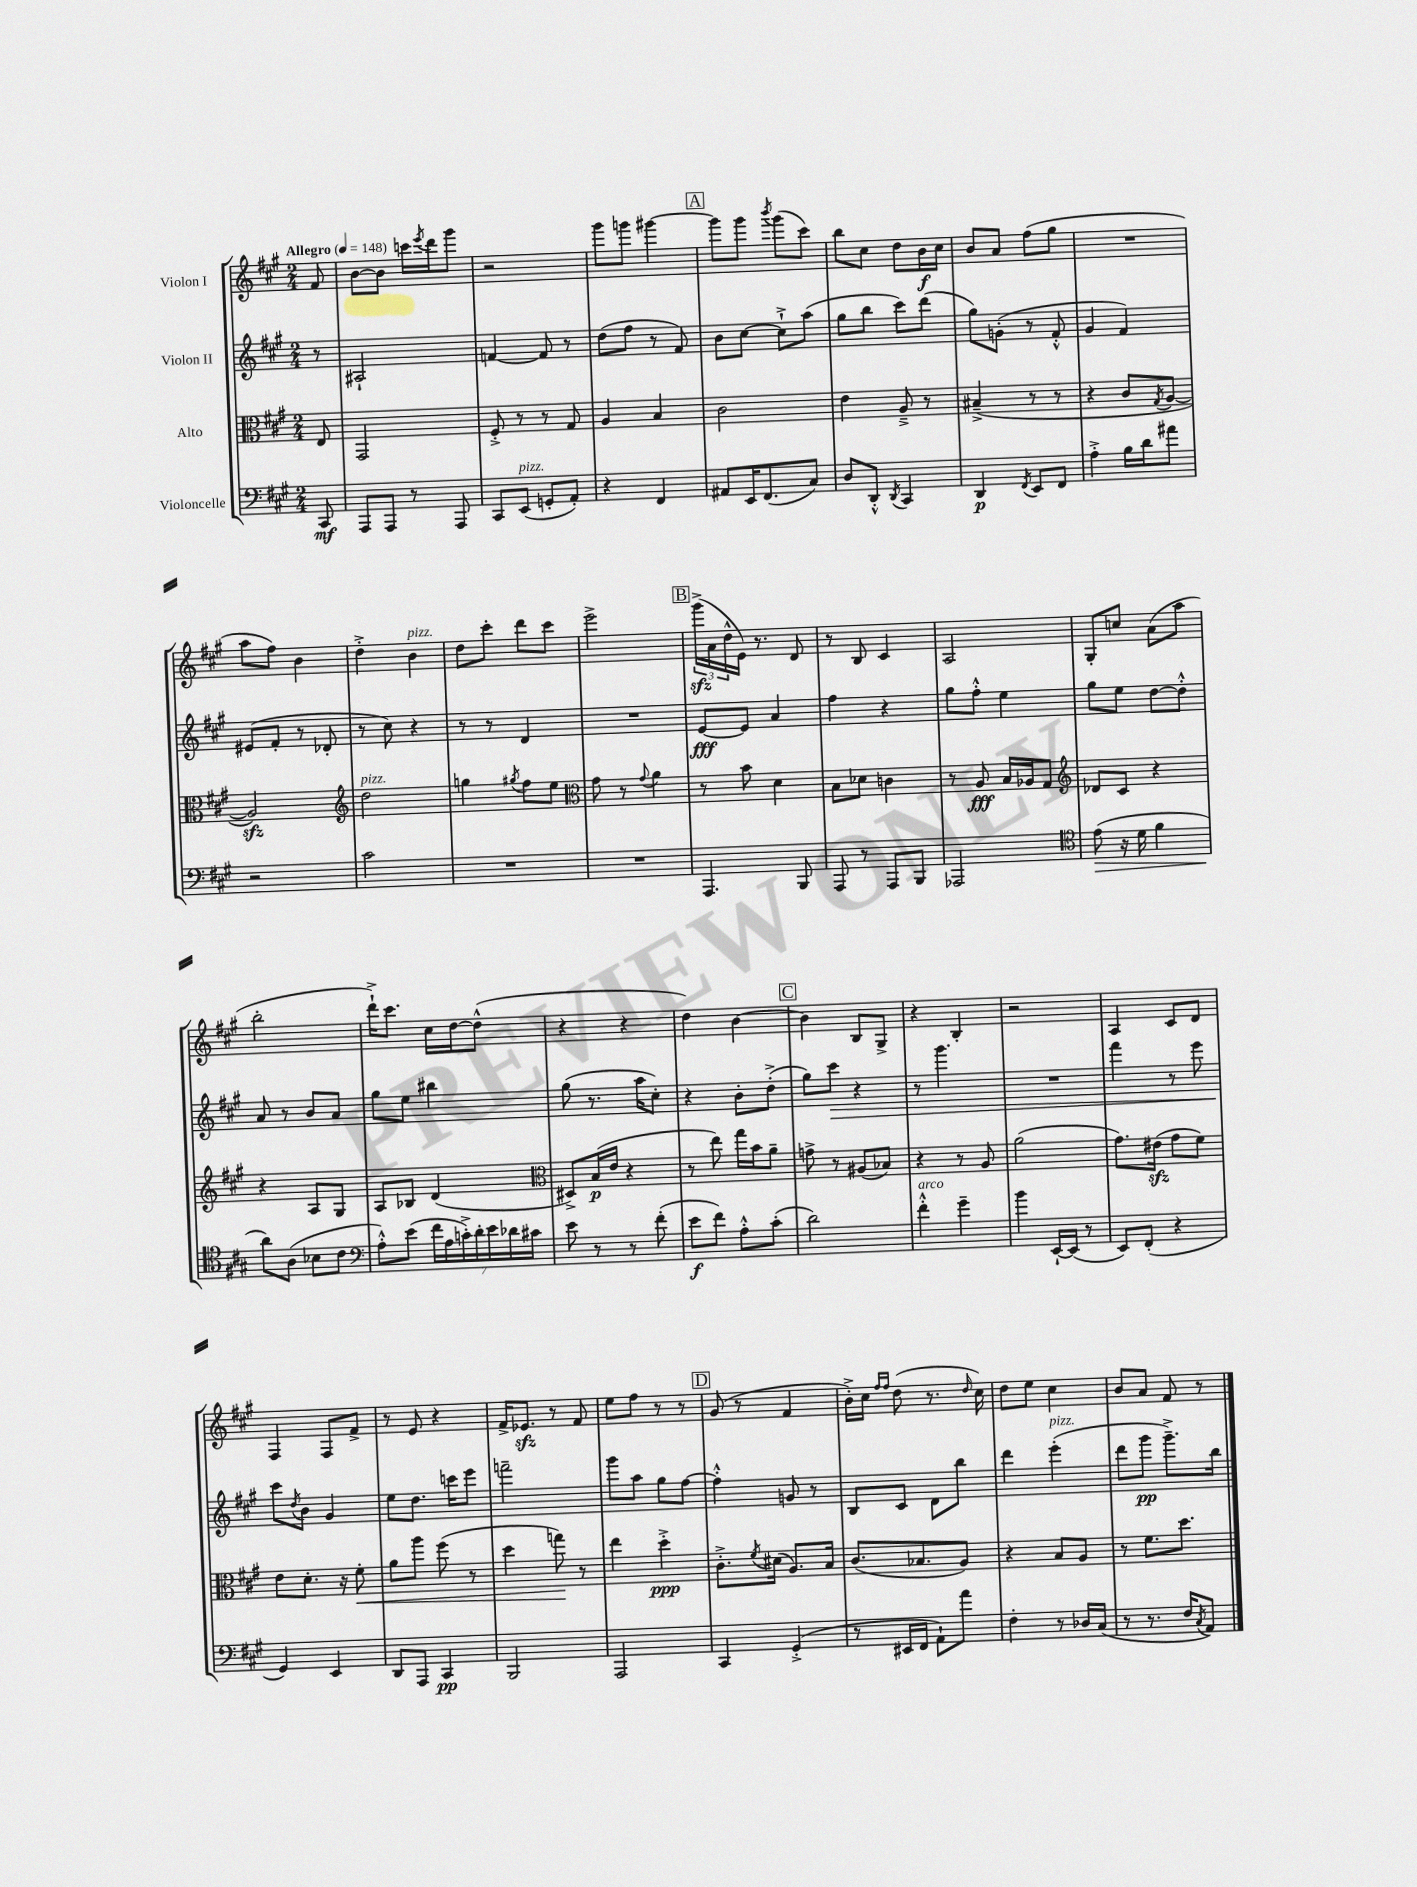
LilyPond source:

<<
\new StaffGroup <<
\new Staff = "s0" \with { instrumentName = "Violon I" } {
    \clef treble \key a \major \numericTimeSignature \time 2/4 \partial 8 \tempo "Allegro" 4 = 148
    fis'8 |
    b'8~ b'8 c'''16 \acciaccatura { e'''8 } d'''16 gis'''8 |
    r2 |
    gis'''8 g'''8 gis'''4~ |
    \mark \markup { \box "A" } gis'''8 gis'''8 \acciaccatura { b'''8 } gis'''8( cis'''8) |
    b''8 cis''8 d''8 b'16\f cis''16 |
    b'8 a'8 fis''8( gis''8 |
    R2 |
    a''8 fis''8) b'4 |
    d''4-.-> b'4^\markup { \italic "pizz." } |
    d''8 cis'''8-. d'''8 cis'''8 |
    e'''2-> |
    \mark \markup { \box "B" } \tuplet 3/2 { gis'''16->\sfz( a'16 d''16-^ } e'16) r8. d'8 |
    r8 b8 cis'4 |
    a2 |
    gis8-. c''8 a'8( a''8 |
    b''2-. |
    d'''16-!->) cis'''8. cis''16 d''16~ d''8-^( |
    r4 r4 |
    d''4) b'4~ |
    \mark \markup { \box "C" } b'4 b8 gis8-> |
    r4 b4-. |
    r2 |
    a4 cis'8 d'8 |
    fis4 fis8 fis'8-> |
    r8 e'8 r4 |
    fis'16-> ees'8.\sfz r8 fis'8 |
    e''8 fis''8 r8 r8 |
    \mark \markup { \box "D" } gis'8( r8 fis'4 |
    b'16-.->) cis''16 \grace { fis''16 fis''16 } d''8( r8. \grace { d''16 } cis''16) |
    d''8 e''8 cis''4 |
    b'8 a'8 fis'8 r8 \bar "|." |
}
\new Staff = "s1" \with { instrumentName = "Violon II" } {
    \clef treble \key a \major \numericTimeSignature \time 2/4 \partial 8
    r8 |
    ais2-! |
    f'4~ f'8 r8 |
    d''8( fis''8 r8 fis'8) |
    \mark \markup { \box "A" } b'8 cis''8~ cis''8-!-> a''8( |
    gis''8 b''8 cis'''8) d'''8( |
    gis''8) g'8-.( r8 fis'8-.-^ |
    gis'4 fis'4) |
    eis'8( fis'8-. r8 des'8-. |
    r8 cis''8) r4 |
    r8 r8 d'4 |
    R2 |
    \mark \markup { \box "B" } e'8~\fff e'8 a'4 |
    fis''4 r4 |
    gis''8 fis''8-.-^ e''4 |
    gis''8 e''8 d''8~ d''8-.-^ |
    a'8 r8 b'8 a'8 |
    gis''8 e''8 bis''4 |
    gis''8( r8. a''16 cis''8-.) |
    r4 b'8-. d''8-.->( |
    \mark \markup { \box "C" } gis''8) cis'''8\> r4 |
    r8 gis'''4. |
    R2 |
    fis'''4 r8 e'''8 |
    cis'''8\! \acciaccatura { d''8 } b'8 gis'4 |
    e''8 d''8. c'''16 e'''8 |
    f'''2-- |
    gis'''8 a''8 gis''8 fis''8~ |
    \mark \markup { \box "D" } fis''4-.-^ g'8 r8 |
    b8 cis'8 d'8 b''8 |
    d'''4 e'''4-.^\markup { \italic "pizz." }( |
    d'''8 gis'''8\pp gis'''8.--->) b''16 \bar "|." |
}
\new Staff = "s2" \with { instrumentName = "Alto" } {
    \clef alto \key a \major \numericTimeSignature \time 2/4 \partial 8
    e8 |
    gis,2 |
    fis8-.-> r8 r8 gis8 |
    a4 b4 |
    \mark \markup { \box "A" } cis'2 |
    e'4 a8---> r8 |
    bis4--->( r8 r8 |
    r4 cis'8 \acciaccatura { gis8 } a8~ |
    a2\sfz) |
    \clef treble d''2^\markup { \italic "pizz." } |
    g''4 \acciaccatura { gis''8 } fis''8 e''8 |
    \clef alto gis'8 r8 \appoggiatura { gis'8 } a'4 |
    \mark \markup { \box "B" } r8 b'8 d'4 |
    b8 des'8 c'4 |
    r8 a8\fff b16 aes16 gis8 |
    \clef treble des'8 cis'8 r4 |
    r4 a8 gis8 |
    a8 bes8 d'4( |
    \clef alto dis8->) b16\p( e'16 r4 |
    r8 e''8) gis''16 b'16 a'8-- |
    \mark \markup { \box "C" } g'8-> r8 ais8( bes8) |
    r4 r8 a8 |
    a'2( |
    gis'8.) eis'16\sfz( gis'8 fis'8) |
    e'8 d'8.-. r16 fis'8-.\< |
    a'8 a''8 fis''8( r8 |
    d''4 g''8\!) r8 |
    e''4 d''4-.->\ppp |
    \mark \markup { \box "D" } cis'8.-.-> \acciaccatura { fis'8 } dis'16( a8.) b16 |
    cis'8.( bes8. a8) |
    r4 b8 a8 |
    r8 fis'8. d''8. \bar "|." |
}
\new Staff = "s3" \with { instrumentName = "Violoncelle" } {
    \clef bass \key a \major \numericTimeSignature \time 2/4 \partial 8
    cis,8\mf |
    a,,8 a,,8 r8 a,,8 |
    cis,8 e,8^\markup { \italic "pizz." }( g,8-. a,8-.) |
    r4 fis,4 |
    \mark \markup { \box "A" } ais,8 e,16 fis,8.( cis8) |
    d8 d,8-.-^ \acciaccatura { d,8 } cis,4 |
    d,4\p \acciaccatura { fis,8 } e,8 fis,8 |
    a4-.-> b16 d'16 ais'8 |
    r2 |
    cis'2 |
    R2 |
    R2 |
    \mark \markup { \box "B" } a,,4. b,,8 |
    a,,8 r8 a,,8 b,,8 |
    aes,,2 |
    \clef tenor e'8\>( r16 d'16 fis'4 |
    a'8\!) a8( bes8 cis'8 |
    \clef bass a8-.-^) e'8( \tuplet 7/4 { fis'16 a16 c'16-.->) d'16-. e'16 des'16 cis'16 } |
    e'8 r8 r8 fis'8-.( |
    e'8\f fis'8) a8-.-^ cis'8-.( |
    \mark \markup { \box "C" } d'2) |
    fis'4-.-^^\markup { \italic "arco" } gis'4-- |
    b'4 e,16~-! e,16( r8 |
    e,8) fis,8-.( r4 |
    gis,4) e,4 |
    d,8 a,,8 cis,4\pp |
    b,,2 |
    a,,2 |
    \mark \markup { \box "D" } cis,4 gis,4-.->( |
    r8 eis,16 fis,16 a,8-!) a'8 |
    fis4-. r8 des16 cis16( |
    r8 r8. fis16 \acciaccatura { cis8 } a,8) \bar "|." |
}
>>
>>
\layout { \context { \Score \remove "Bar_number_engraver" } }
